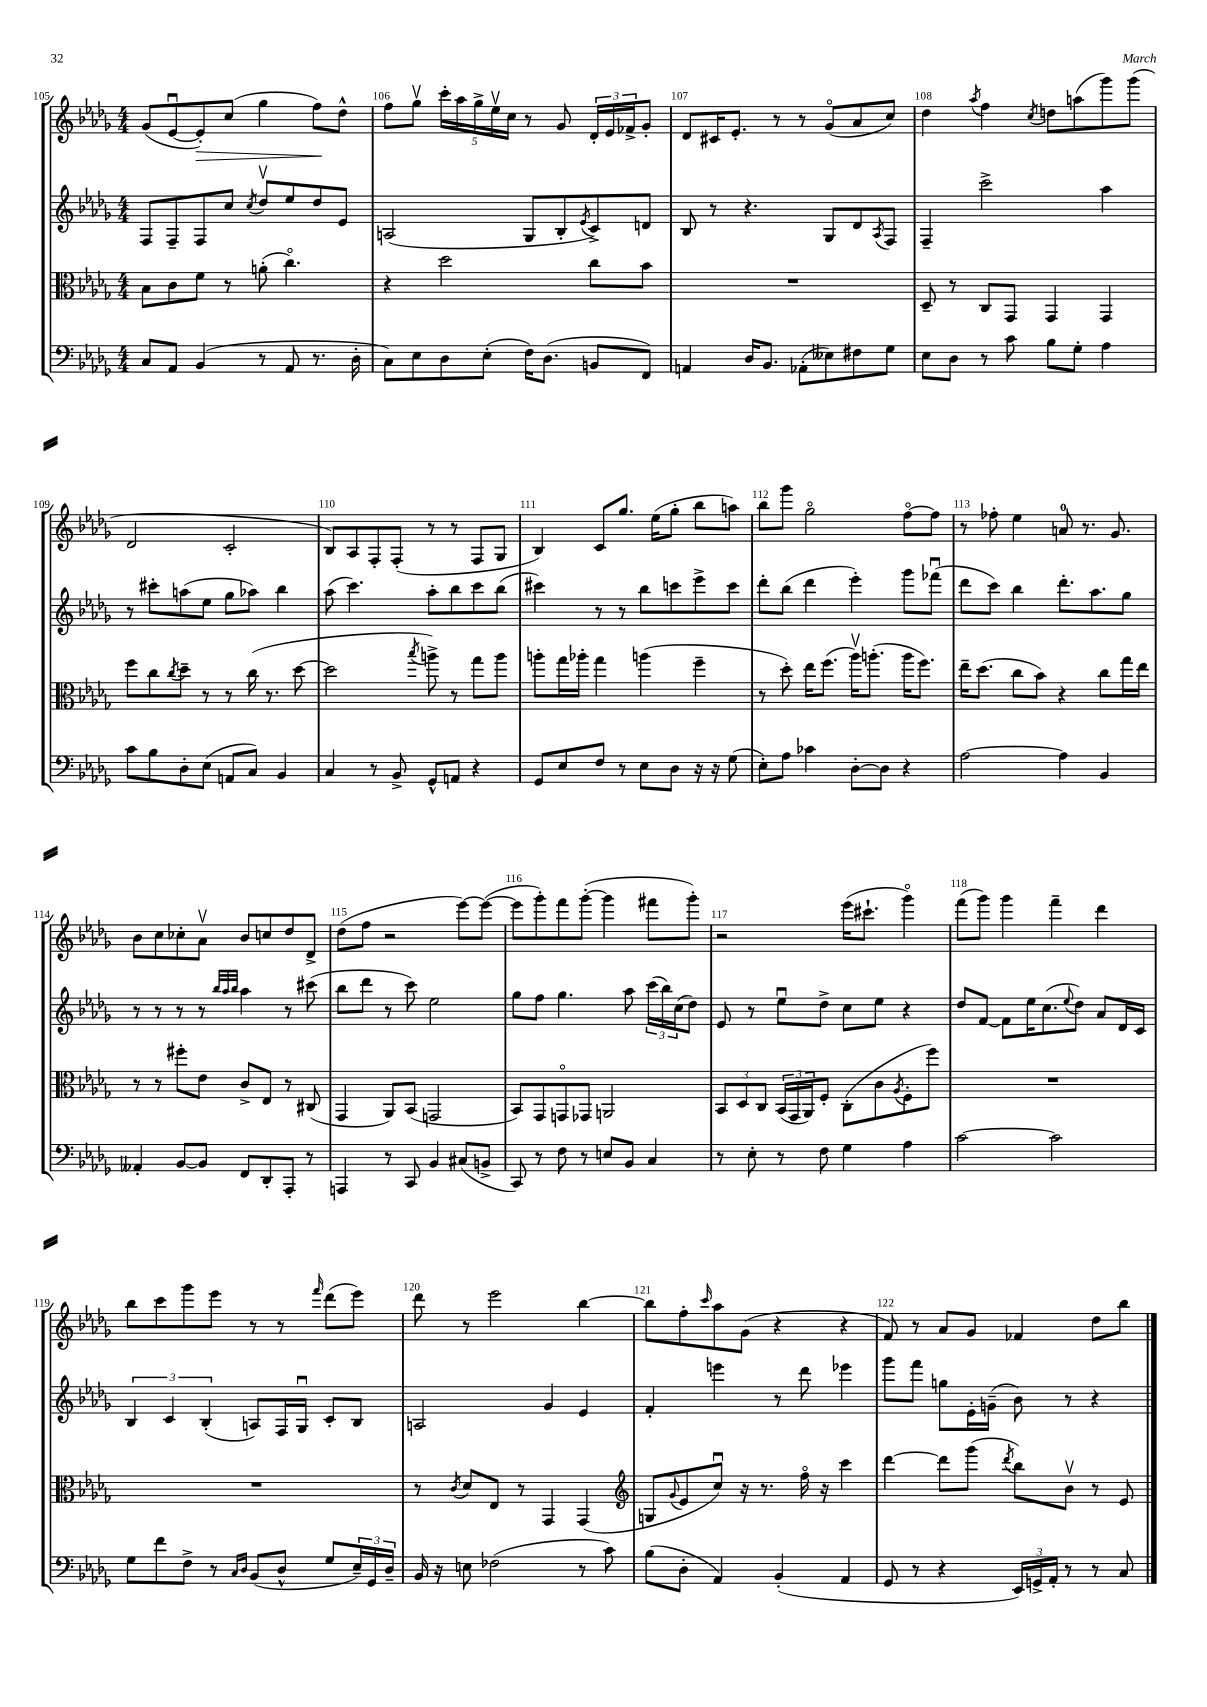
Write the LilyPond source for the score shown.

<<
\new StaffGroup <<
\new Staff = "s0" {
    \clef treble \key des \major \numericTimeSignature \time 4/4
    ges'8( ees'8~\downbow ees'8-.\>) c''8( ges''4 f''8\!) des''8-^ |
    f''8 ges''8\upbow \tuplet 5/4 { c'''16-. aes''16 ges''16-> ees''16\upbow c''16 } r8 ges'8 \tuplet 3/2 { des'16-. ees'16 fes'16-> } ges'8-. |
    des'8 cis'16 ees'8.-. r8 r8 ges'8\flageolet( aes'8 c''8) |
    des''4 \acciaccatura { aes''8 } f''4 \acciaccatura { c''8 } d''8 a''8( ges'''8) ges'''8( |
    des'2 c'2-. |
    bes8) aes8 f8-. f8-.( r8 r8 f8 ges8 |
    bes4) c'8 ges''8. ees''16( ges''8-. bes''8 a''8) |
    bes''8 ges'''8 ges''2\flageolet f''8~\flageolet f''8 |
    r8 fes''8-. ees''4 a'8-0 r8. ges'8. |
    bes'8 c''8 ces''8-. aes'8\upbow bes'8 c''8 des''8 des'8-> |
    des''8( f''8 r2 ees'''8~) ees'''8~( |
    ees'''8 ges'''8-.) f'''8 ges'''8~-.( ges'''4 fis'''8 ges'''8-.) |
    r2 ees'''16( cis'''8.-! ges'''4\flageolet) |
    f'''8( ges'''8) ges'''4 f'''4-- des'''4 |
    bes''8 c'''8 ges'''8 ees'''8 r8 r8 \grace { f'''16 } des'''8( ees'''8) |
    des'''8 r8 ees'''2 bes''4~ |
    bes''8 f''8-. \grace { c'''16 } aes''8 ges'8( r4 r4 |
    f'8) r8 aes'8 ges'8 fes'4 des''8 bes''8 \bar "|." |
}
\new Staff = "s1" {
    \clef treble \key des \major \numericTimeSignature \time 4/4
    f8 f8-- f8 c''8 \acciaccatura { c''8 } des''8\upbow ees''8 des''8 ees'8 |
    a2( ges8 bes8-. \acciaccatura { ees'8 } c'8->) d'8 |
    bes8 r8 r4. ges8 des'8 \acciaccatura { aes8 } f8 |
    f4-- c'''2-> aes''4 |
    r8 cis'''8-. a''8( ees''8 ges''8 aes''8) bes''4 |
    aes''8( c'''4.) aes''8-. bes''8 c'''8 bes''8( |
    cis'''4) r8 r8 bes''8 c'''8 ees'''8-> c'''8 |
    des'''8-. bes''8( des'''4 ees'''4-.) ges'''8 fes'''8\downbow( |
    des'''8 c'''8) bes''4 des'''8.-. aes''8. ges''8 |
    r8 r8 r8 r8 \grace { bes''32 aes''32 bes''32 } aes''4 r8 cis'''8( |
    bes''8 des'''8 r8 c'''8) ees''2 |
    ges''8 f''8 ges''4. aes''8 \tuplet 3/2 { c'''16( bes''16) c''16( } des''8) |
    ees'8 r8 ees''8\downbow des''8-> c''8 ees''8 r4 |
    des''8 f'8~ f'8 ees''16 c''8.( \appoggiatura { ees''8 } des''8) aes'8 des'16 c'16 |
    \tuplet 3/2 { bes4 c'4 bes4-.( } a8) f16 ges16\downbow c'8-. bes8 |
    a2 ges'4 ees'4 |
    f'4-. e'''4 r8 des'''8 ees'''4 |
    ges'''8 f'''8 g''8 ees'16-. g'16--( bes'8) r8 r4 \bar "|." |
}
\new Staff = "s2" {
    \clef alto \key des \major \numericTimeSignature \time 4/4
    bes8 c'8 f'8 r8 a'8-.( c''4.\flageolet) |
    r4 des''2 c''8 bes'8 |
    R1 |
    des8-- r8 c8 ges,8 ges,4 ges,4 |
    f''8 c''8 \acciaccatura { c''8 } des''8-- r8 r8 c''16( r8. des''8~ |
    des''2 \acciaccatura { bes''8 } a''8->) r8 ges''8 a''8 |
    a''8-. ges''16 aes''16-. ges''4 a''4( f''4-- |
    r8 des''8-.) ees''16 f''8.( aes''16\upbow) a''8.-.( a''16 f''8.) |
    ees''16-- des''8.( c''8 bes'8) r4 c''8 ges''16 ees''16 |
    r8 r8 fis''8-. ees'8 c'8-> ees8 r8 cis8( |
    ges,4 aes,8) bes,8( g,2 |
    bes,8) ges,8 g,8\flageolet ges,8 a,2 |
    \tuplet 3/2 { bes,8 des8 c8 } \tuplet 3/2 { bes,16( ges,16 aes,16) } f8-. c8-.( c'8 \acciaccatura { aes8 } f8-. f''8) |
    R1 |
    R1 |
    r8 \acciaccatura { c'8 } des'8 ees8 r8 ges,4 ges,4( |
    \clef treble g8 \appoggiatura { ges'8 } ees'8 c''8\downbow) r16 r8. f''16\flageolet r16 c'''4 |
    des'''4~ des'''8 ges'''8( \acciaccatura { des'''8 } bes''8) bes'8\upbow r8 ees'8 \bar "|." |
}
\new Staff = "s3" {
    \clef bass \key des \major \numericTimeSignature \time 4/4
    c8 aes,8 bes,4( r8 aes,8 r8. des16-. |
    c8) ees8 des8 ees8-.( f16) des8.( b,8 f,8) |
    a,4 des16 bes,8. aes,8-.( eeses8) fis8 ges8 |
    ees8 des8 r8 c'8 bes8 ges8-. aes4 |
    c'8 bes8 des8-. ees8( a,8 c8) bes,4 |
    c4 r8 bes,8-> ges,8-^ a,8 r4 |
    ges,8 ees8 f8 r8 ees8 des8 r16 r16 ges8( |
    ees8-.) aes8 ces'4 des8~-. des8 r4 |
    aes2~ aes4 bes,4 |
    aeses,4-. bes,8~ bes,8 f,8 des,8-. aes,,8-. r8 |
    a,,4 r8 c,8 bes,4 cis8( b,8-> |
    c,8) r8 f8 r8 e8 bes,8 c4 |
    r8 ees8-. r8 f8 ges4 aes4 |
    c'2~ c'2 |
    ges8 f'8 f8-> r8 \grace { c16 des16 } bes,8( des8-^ ges8 \tuplet 3/2 { ees16--) ges,16 des16-- } |
    bes,16 r16 e8 fes2( r8 c'8) |
    bes8( des8-. aes,4) bes,4-.( aes,4 |
    ges,8 r8 r4 \tuplet 3/2 { ees,16) g,16-> aes,16-. } r8 r8 c8 \bar "|." |
}
>>
>>
\layout { \context { \Score currentBarNumber = #105 \override BarNumber.break-visibility = ##(#f #t #t) barNumberVisibility = #all-bar-numbers-visible } }
